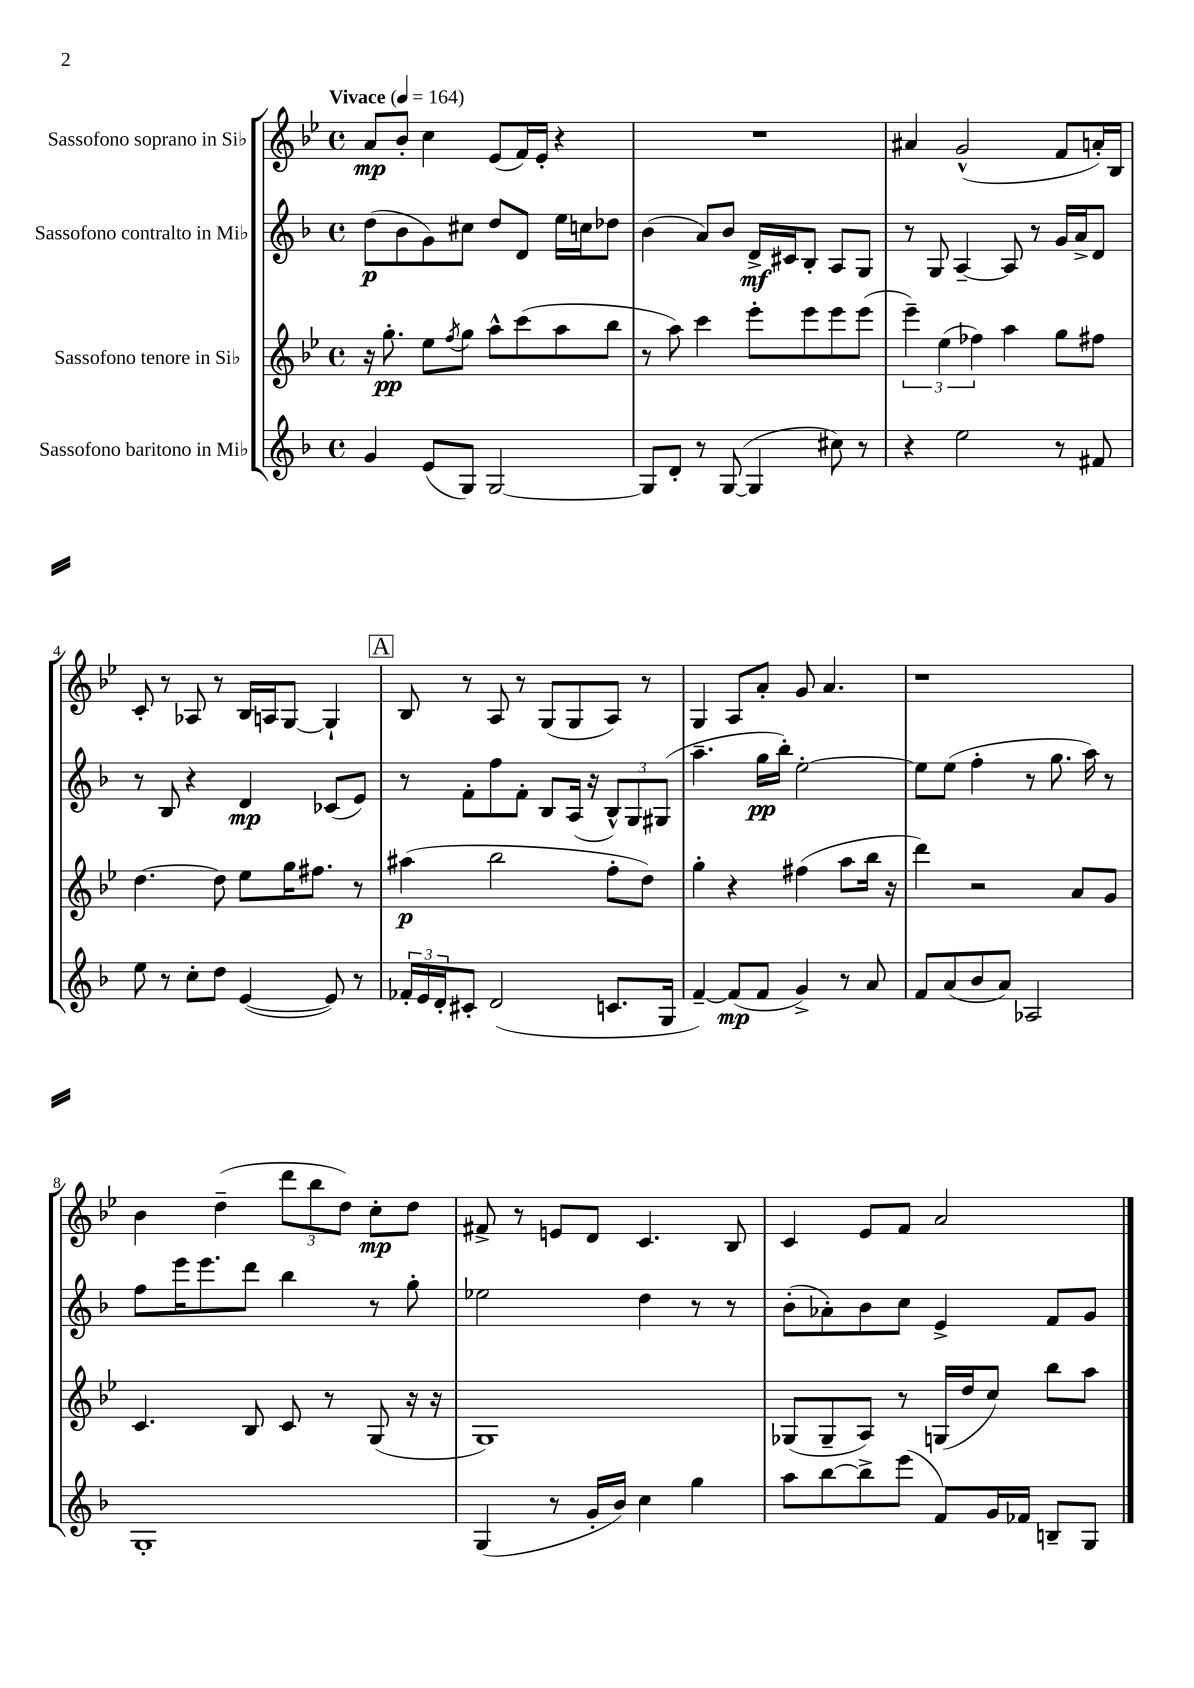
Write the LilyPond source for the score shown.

<<
\new StaffGroup <<
\new Staff = "s0" \with { instrumentName = "Sassofono soprano in Sib" } {
    \clef treble \key bes \major \defaultTimeSignature \time 4/4 \tempo "Vivace" 4 = 164
    a'8\mp bes'8-. c''4 ees'8( f'16) ees'16-. r4 |
    R1 |
    ais'4 g'2-^( f'8 a'16-.) bes16 |
    c'8-. r8 aes8 r8 bes16 a16 g8~ g4-! |
    \mark \markup { \box "A" } bes8 r8 a8 r8 g8( g8 a8) r8 |
    g4 a8 a'8-. g'8 a'4. |
    r1 |
    bes'4 d''4--( \tuplet 3/2 { d'''8 bes''8 d''8) } c''8-.\mp d''8 |
    fis'8-> r8 e'8 d'8 c'4. bes8 |
    c'4 ees'8 f'8 a'2 \bar "|." |
}
\new Staff = "s1" \with { instrumentName = "Sassofono contralto in Mib" } {
    \clef treble \key f \major \defaultTimeSignature \time 4/4
    d''8\p( bes'8 g'8) cis''8 d''8 d'8 e''16 c''16 des''8 |
    bes'4( a'8) bes'8 d'16->\mf cis'16 bes8-. a8 g8 |
    r8 g8 a4~-- a8 r8 g'16 a'16-> d'8 |
    r8 bes8 r4 d'4\mp ces'8( e'8) |
    \mark \markup { \box "A" } r8 f'8-. f''8 f'8-. bes8 a16( r16 \tuplet 3/2 { bes8-^) g8 gis8( } |
    a''4.-- g''16\pp bes''16-.) e''2~-. |
    e''8 e''8( f''4-. r8 g''8. a''16) r8 |
    f''8 e'''16 e'''8. d'''8 bes''4 r8 g''8-. |
    ees''2 d''4 r8 r8 |
    bes'8-.( aes'8-.) bes'8 c''8 e'4-> f'8 g'8 \bar "|." |
}
\new Staff = "s2" \with { instrumentName = "Sassofono tenore in Sib" } {
    \clef treble \key bes \major \defaultTimeSignature \time 4/4
    r16 g''8.-.\pp ees''8 \acciaccatura { f''8 } g''8 a''8-^ c'''8( a''8 bes''8 |
    r8 a''8) c'''4 ees'''8-. ees'''8 ees'''8 ees'''8( |
    \tuplet 3/2 { ees'''4--) ees''4( fes''4) } a''4 g''8 fis''8 |
    d''4.~ d''8 ees''8 g''16 fis''8. r8 |
    \mark \markup { \box "A" } ais''4\p( bes''2 f''8-. d''8) |
    g''4-. r4 fis''4( a''8 bes''16 r16 |
    d'''4) r2 a'8 g'8 |
    c'4. bes8 c'8 r8 g8( r16 r16 |
    g1) |
    ges8( ges8-- a8) r8 g16( d''16 c''8) bes''8 a''8 \bar "|." |
}
\new Staff = "s3" \with { instrumentName = "Sassofono baritono in Mib" } {
    \clef treble \key f \major \defaultTimeSignature \time 4/4
    g'4 e'8( g8) g2~ |
    g8 d'8-. r8 g8~( g4 cis''8) r8 |
    r4 e''2 r8 fis'8 |
    e''8 r8 c''8-. d''8 e'4~( e'8) r8 |
    \mark \markup { \box "A" } \tuplet 3/2 { fes'16-. e'16 d'16-. } cis'8-. d'2( c'8. g16 |
    f'4~--) f'8\mp( f'8 g'4->) r8 a'8 |
    f'8 a'8( bes'8 a'8) aes2 |
    g1-. |
    g4( r8 g'16-. bes'16) c''4 g''4 |
    a''8 bes''8~ bes''8-> e'''8( f'8) g'16 fes'16 b8-- g8 \bar "|." |
}
>>
>>
